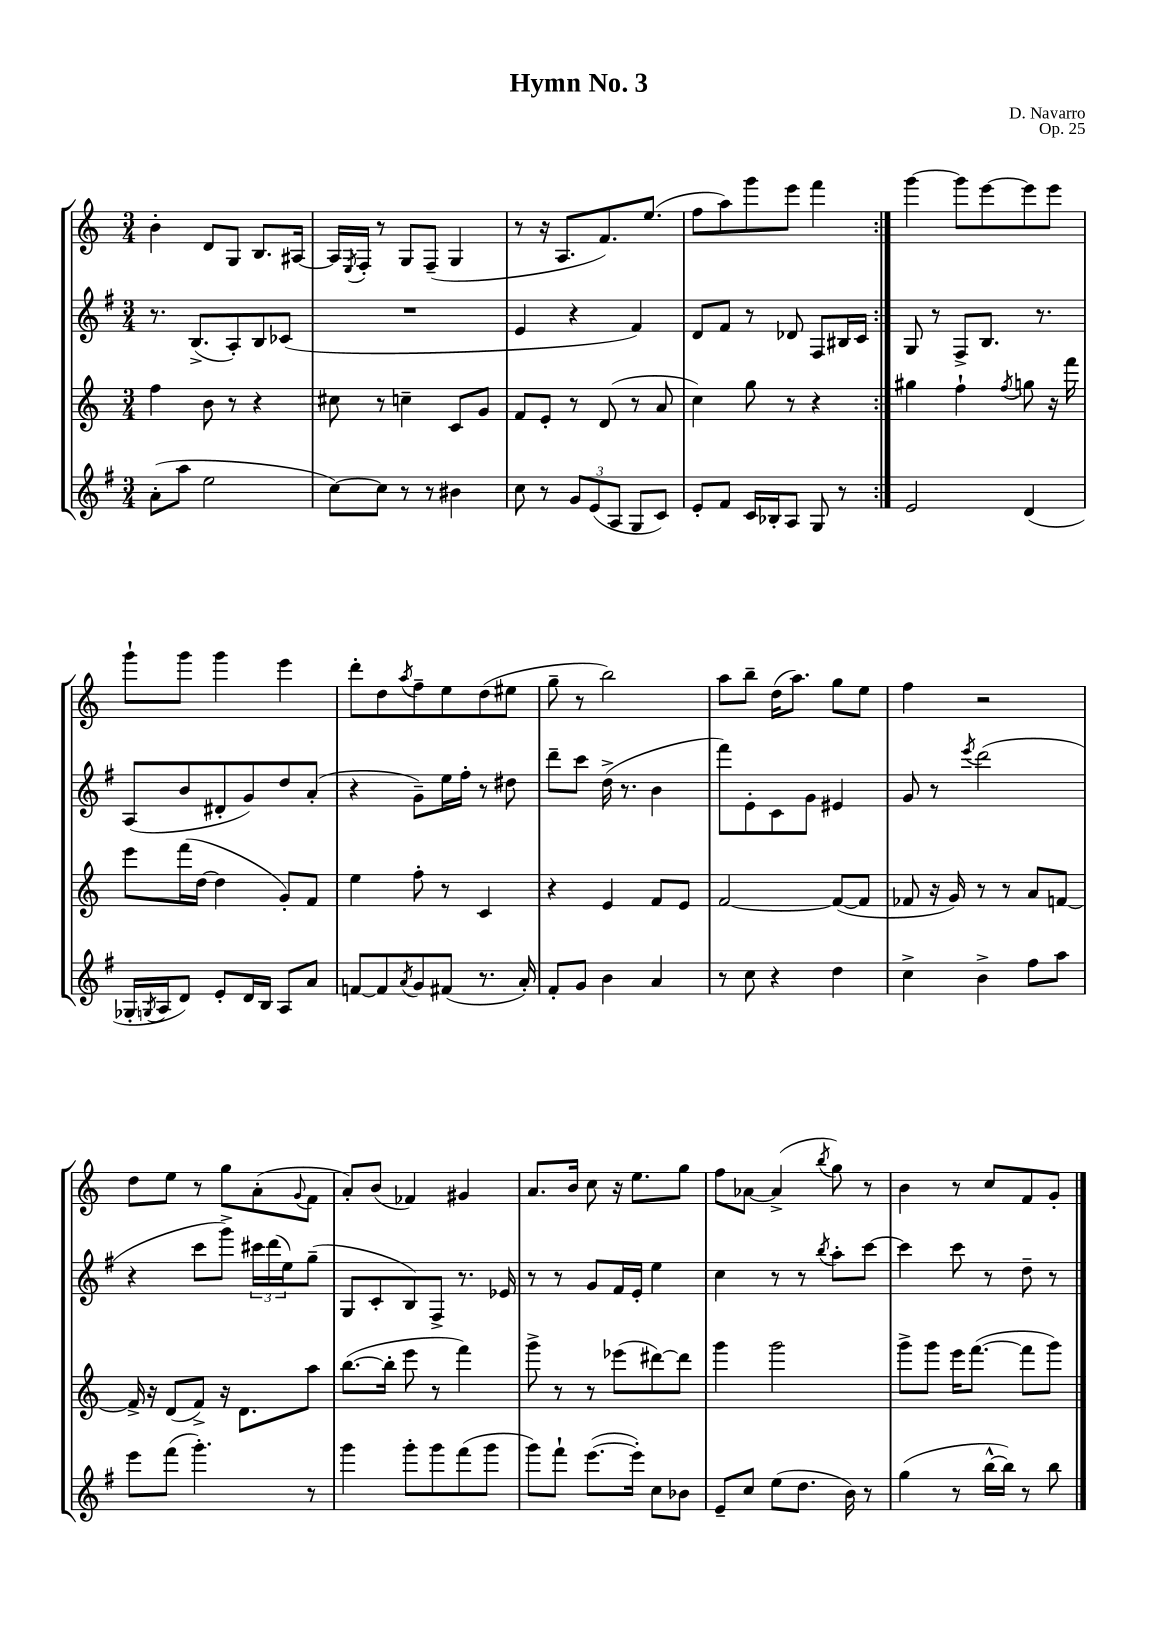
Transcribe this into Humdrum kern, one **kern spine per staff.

**kern	**kern	**kern	**kern
*staff4	*staff3	*staff2	*staff1
*clefG2	*clefG2	*clefG2	*clefG2
*k[f#]	*k[]	*k[f#]	*k[]
*M3/4	*M3/4	*M3/4	*M3/4
(8a'\L	4ff\	8.r	4b'\
8aa\J	.	.	.
.	.	(8.B^/L	.
2ee\	8b\	.	8d/L
.	8r	8A'/)	8G/J
.	4r	8B/	8.B/L
.	.	(8c-/J	.
.	.	.	[16A#/Jk
=	=	=	=
[8cc\L)	8cc#\	2.r	16A#/]LL
.	.	.	8qE/
.	.	.	16F'/JJ
8cc\]J	8r	.	8r
8r	4cc~\	.	8G/L
8r	.	.	(8F~/J
4b#\	8c/L	.	4G/
.	8g/J	.	.
=	=	=	=
8cc\	8f/L	4e/	8r
8r	8e'/J	.	16r
.	.	.	8.A/L
12g/L	8r	4r	.
(12e/	.	.	.
.	(8d/	.	8.f/)
12A/J	.	.	.
8G/L	8r	4f#/)	.
.	.	.	(8.ee/J
8c/J)	8a/	.	.
=	=	=	=
8e'/L	4cc\)	8d/L	8ff\L
8f#/J	.	8f#/J	8aa\)
16c/LL	8gg\	8r	8ggg\
16B-'/J	.	.	.
8A/J	8r	8d-/	8eee\J
8G/	4r	8F#/L	4fff\
8r	.	16B#/L	.
.	.	16c/JJ	.
=:|!	=:|!	=:|!	=:|!
2e/	4gg#\	8G/	[4ggg\
.	.	8r	.
.	4ff`\	8F#^/L	8ggg\]L
.	.	8.B/J	[8eee\
.	8qff/	.	.
(4d/	8gg\	.	8eee\]
.	.	8.r	.
.	16r	.	8eee\J
.	16fff\	.	.
=	=	=	=
16G-'/LL	8eee\L	(8A/L	8ggg`\L
8qG/	.	.	.
16A/J	.	.	.
8d/J)	(16fff\L	8b/	8ggg\J
.	[16dd\JJ	.	.
8e'/L	4dd\]	8d#'/	4ggg\
16d/L	.	8g/)	.
16B/JJ	.	.	.
8A/L	8g'/L)	8dd/	4eee\
8a/J	8f/J	(8a'/J	.
=	=	=	=
[8f/L	4ee\	4r	8ddd'\L
8f/]	.	.	8dd\
8qa/	.	.	8qaa/
8g/	8ff'\	8g~\L)	8ff~\
(8f#/J	8r	16ee\L	8ee\
.	.	16ff#'\JJ	.
8.r	4c/	8r	(8dd\
.	.	8dd#\	8ee#\J
16a'/)	.	.	.
=	=	=	=
8f#'/L	4r	8ddd~\L	8gg~\
8g/J	.	8ccc\J	8r
4b\	4e/	(16dd^\	2bb\)
.	.	8.r	.
4a/	8f/L	4b\	.
.	8e/J	.	.
=	=	=	=
8r	[2f/	8fff#\L)	8aa\L
8cc\	.	8e'\	8bb~\J
4r	.	8c\	(16dd\LK
.	.	.	8.aa\J)
.	.	8g\J	.
4dd\	(8f/_L	4e#/	8gg\L
.	8f/]J	.	8ee\J
=	=	=	=
4cc^\	8f-/	8g/	4ff\
.	16r	8r	.
.	16g/)	.	.
.	.	8qeee/	.
4b^\	8r	(2ddd\	2r
.	8r	.	.
8ff#\L	8a/L	.	.
8aa\J	[8f/J	.	.
=	=	=	=
8eee\L	16f^/]	4r	8dd\L
.	16r	.	.
(8fff#\J	(8d/L	.	8ee\J
4.ggg'\)	8f^/J)	8ccc\L	8r
.	16r	8ggg^\J)	8gg\L
.	8.d\L	.	.
.	.	24ccc#\LL	(8a'\
.	.	(24ddd\	.
.	.	24ee\J)	.
.	.	.	8qqg/
8r	8aa\J	(8gg~\J	8f\J
=	=	=	=
4ggg\	([8.bb\L	8G/L	8a'/L)
.	.	8c'/	(8b/J
.	16bb'\]Jk	.	.
8ggg'\L	8eee\	8B/)	4f-/)
8ggg\	8r	8F#^/J	.
(8fff#\	4fff\)	8.r	4g#/
8ggg\J	.	.	.
.	.	16e-/	.
=	=	=	=
8ggg\L)	8ggg^\	8r	8.a/L
8fff#`\J	8r	8r	.
.	.	.	16b/Jk
([8.eee\L	8r	8g/L	8cc\
.	(8eee-\L	16f#/L	16r
16eee'\]Jk)	.	16e'/JJ	8.ee\L
8cc\L	[8ddd#\)	4ee\	.
8b-\J	8ddd#\]J	.	8gg\J
=	=	=	=
8e~/L	4ggg\	4cc\	8ff\L
8cc/J	.	.	[8a-\J
(8ee\L	2ggg\	8r	(4a-^/]
8.dd\J	.	8r	.
.	.	8qbb/	8qbb/
.	.	8aa'\L	8gg\)
16b\)	.	.	.
8r	.	[8ccc\J	8r
=	=	=	=
(4gg\	8ggg^\L	4ccc\]	4b\
.	8ggg\J	.	.
8r	16eee\LK	8ccc\	8r
.	([8.fff\J	.	.
[16bb^^\LL	.	8r	8cc/L
16bb\]JJ)	.	.	.
8r	8fff\]L	8dd~\	8f/
8bb\	8ggg\J)	8r	8g'/J
==	==	==	==
*-	*-	*-	*-
